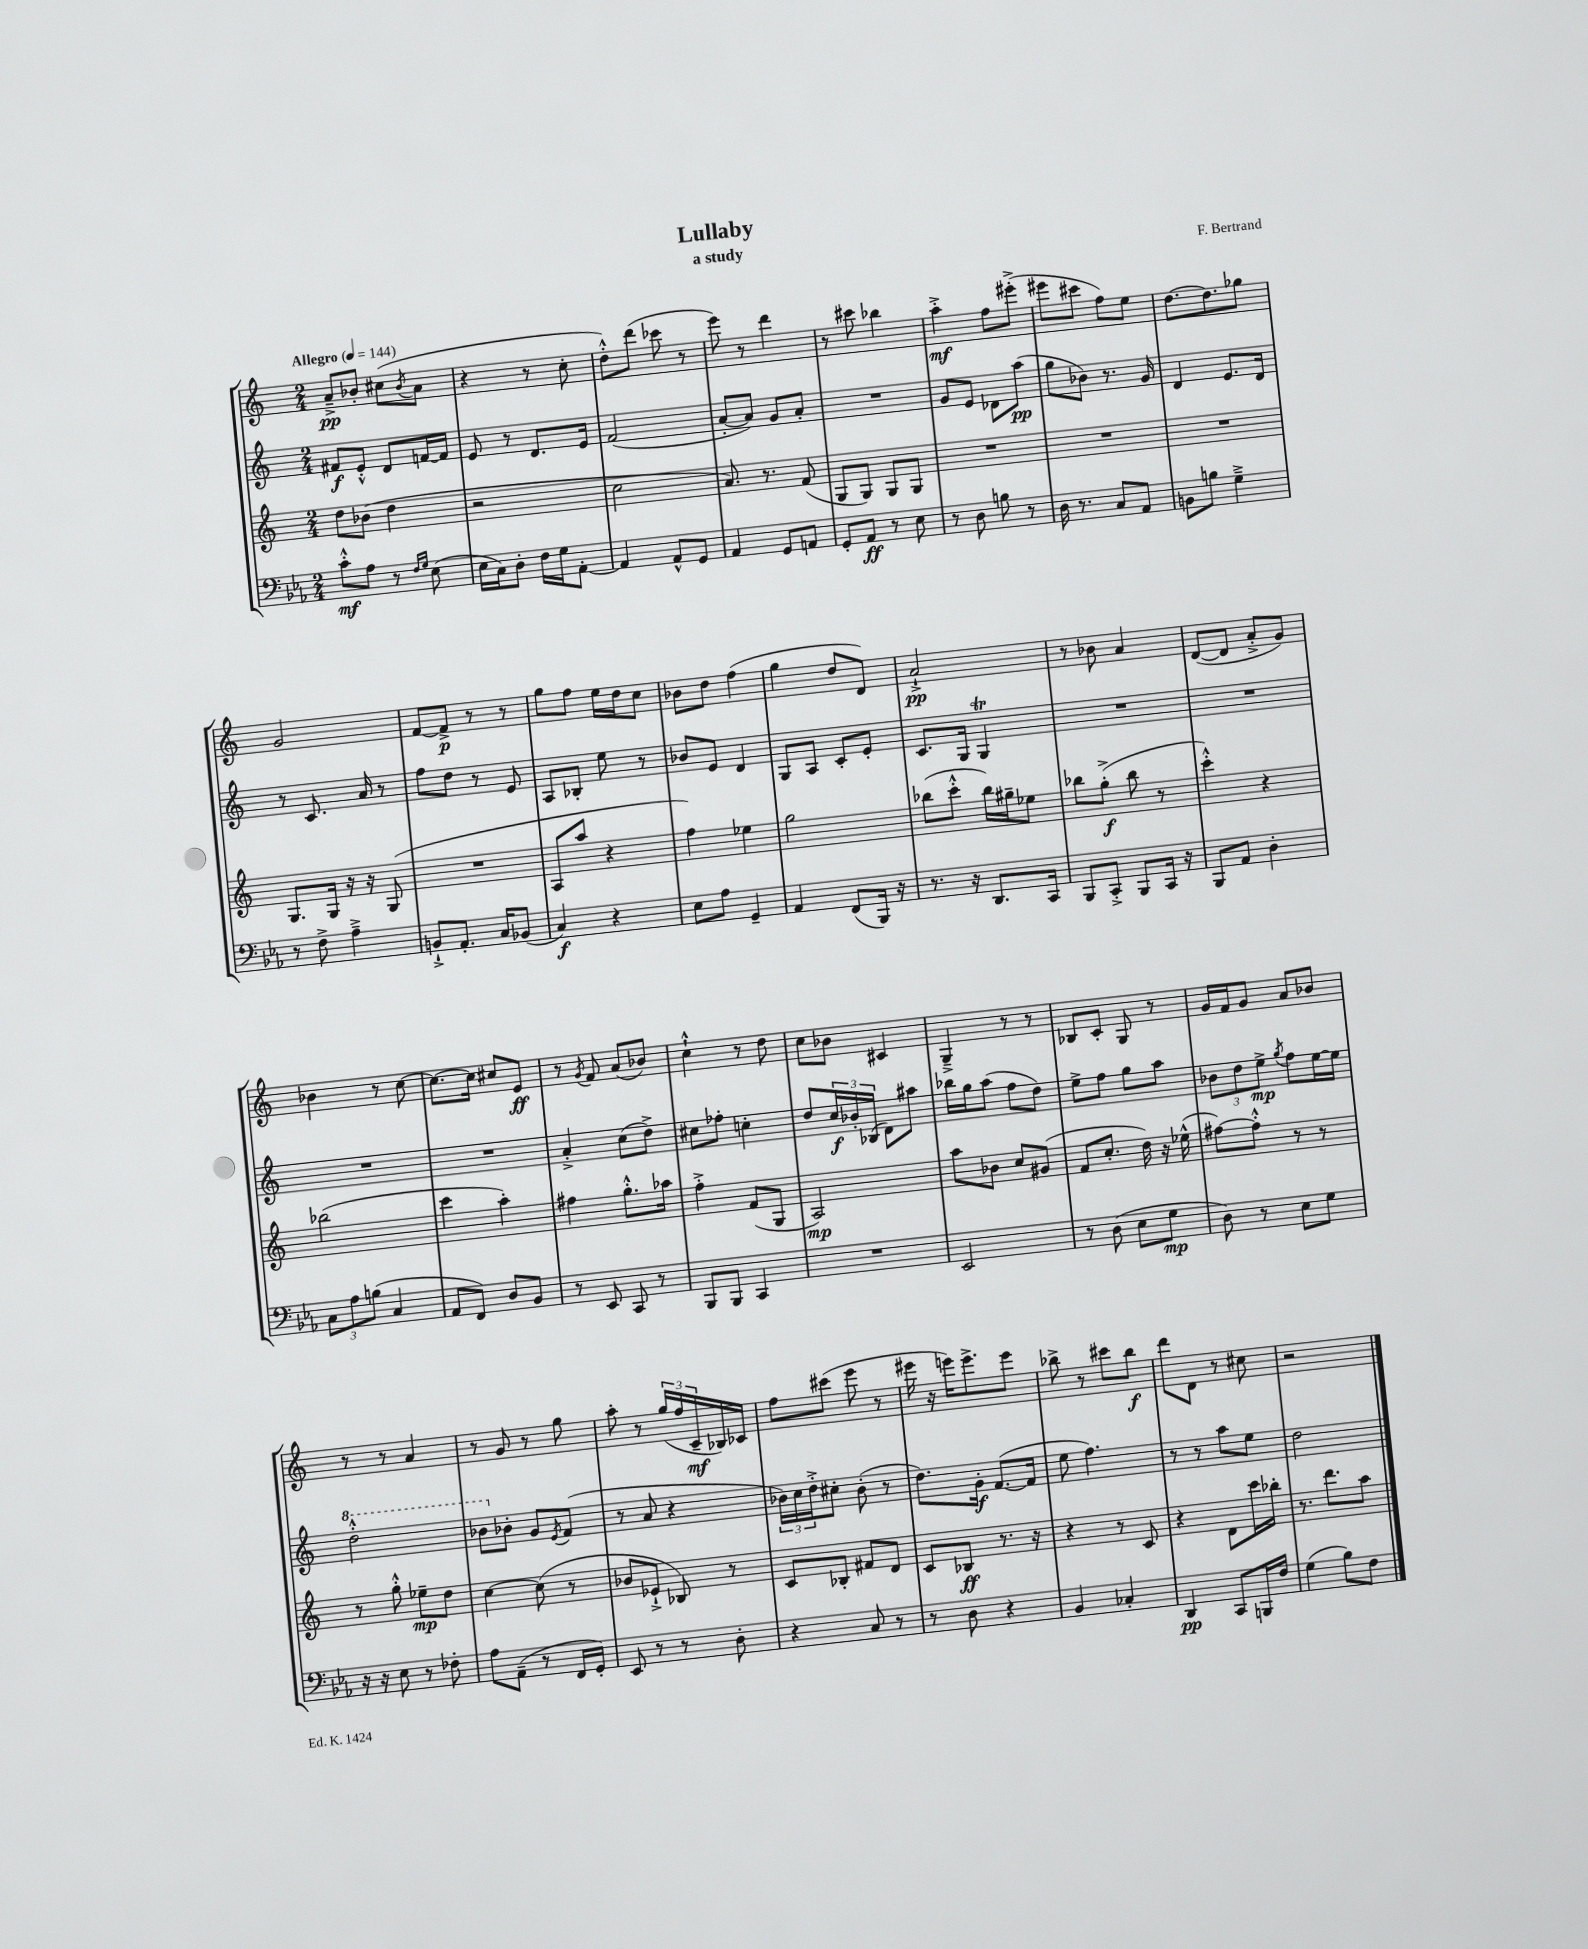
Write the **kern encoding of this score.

**kern	**dynam	**kern	**dynam	**kern	**dynam	**kern	**dynam
*part4	*part4	*part3	*part3	*part2	*part2	*part1	*part1
*staff4	*staff4	*staff3	*staff3	*staff2	*staff2	*staff1	*staff1
*clefF4	*	*clefG2	*	*clefG2	*	*clefG2	*
*k[b-e-a-]	*	*k[]	*	*k[]	*	*k[]	*
*M2/4	*	*M2/4	*	*M2/4	*	*M2/4	*
*MM144	*	*MM144	*	*MM144	*	*MM144	*
=1	=1	=1	=1	=1	=1	=1	=1
!	!	!	!	!	!	!LO:TX:a:B:t=Allegro	!
8c'^^\L	mf	8dd\L	.	8f#X/L	f	8a~^/L	pp
8A-\J	.	(8b-X\J	.	8e'^^/J	.	8b-X'/J	.
8r	.	4dd\	.	8d/L	.	(8cc#X\L	.
16qqF/LL	.	.	.	.	.	.	.
16qqG/JJ	.	.	.	.	.	8qb-/	.
(8E-\	.	.	.	[16fn/L	.	8a\J	.
.	.	.	.	16f/JJ]	.	.	.
=2	=2	=2	=2	=2	=2	=2	=2
16E-\LL	.	2r	.	8e/	.	4r	.
16C\J)	.	.	.	.	.	.	.
8D'\J	.	.	.	8r	.	.	.
16F\LL	.	.	.	8.d/L	.	8r	.
16G\J	.	.	.	.	.	.	.
[8AA-'\J	.	.	.	.	.	8cc'\	.
.	.	.	.	16e/Jk	.	.	.
=3	=3	=3	=3	=3	=3	=3	=3
4AA-/]	.	2cc\	.	(2f/	.	8dd'^^\L)	.
.	.	.	.	.	.	(8ddd\J	.
8AA-^^/L	.	.	.	.	.	8ccc-X\	.
8GG/J	.	.	.	.	.	8r	.
=4	=4	=4	=4	=4	=4	=4	=4
4AA-/	.	8.a/)	.	[8a'/L	.	8eee\)	.
.	.	.	.	8a/J])	.	8r	.
.	.	8.r	.	.	.	.	.
8GG/L	.	.	.	8g/L	.	4ddd\	.
8AAn/J	.	(8f/	.	8a'/J	.	.	.
=5	=5	=5	=5	=5	=5	=5	=5
8GG'/L	.	8G/L	.	2r	.	8r	.
8AA-/J	ff	8G/J)	.	.	.	8ccc#X\	.
8r	.	8G/L	.	.	.	4bb-X\	.
8E-\	.	8G/J	.	.	.	.	.
=6	=6	=6	=6	=6	=6	=6	=6
8r	.	2r	.	8g/L	.	4aa'^\	mf
8D\	.	.	.	8e/J	.	.	.
8Bn\	.	.	.	8d-X\L	.	8ff\L	.
8r	.	.	.	(8aa\J	pp	(8eee#X'^\J	.
=7	=7	=7	=7	=7	=7	=7	=7
16D\	.	2r	.	8gg\L	.	8eee#X\L	.
8.r	.	.	.	.	.	.	.
.	.	.	.	8b-X\J)	.	8ccc#X\J	.
8C/L	.	.	.	8.r	.	8ff\L)	.
8AA-/J	.	.	.	.	.	8ee\J	.
.	.	.	.	16g/	.	.	.
=8	=8	=8	=8	=8	=8	=8	=8
8BBn\L	.	2r	.	4d/	.	[8.dd\L	.
8Bn\J	.	.	.	.	.	.	.
.	.	.	.	.	.	8.dd\]	.
4G~^\	.	.	.	8.e/L	.	.	.
.	.	.	.	.	.	8gg-X\J	.
.	.	.	.	16d/Jk	.	.	.
!!LO:LB:g=z
=9	=9	=9	=9	=9	=9	=9	=9
8r	.	8.G/L	.	8r	.	2g/	.
8F^\	.	.	.	8.c/	.	.	.
.	.	16G/Jk	.	.	.	.	.
4A-~^\	.	16r	.	.	.	.	.
.	.	16r	.	16a/	.	.	.
.	.	(8G/	.	8r	.	.	.
=10	=10	=10	=10	=10	=10	=10	=10
8BBn`^/L	.	2r	.	8ff\L	.	[8f/L	.
8.AA-'/J	.	.	.	8dd\J	.	8f^/J]	p
.	.	.	.	8r	.	8r	.
16C/KL	.	.	.	.	.	.	.
(8BB-X/J	.	.	.	8e/	.	8r	.
=11	=11	=11	=11	=11	=11	=11	=11
4C/)	f	8A/L	.	8A/L	.	8gg\L	.
.	.	8aa/J	.	8B-X'/J	.	8ff\J	.
4r	.	4r	.	8ee\	.	16ee\LL	.
.	.	.	.	.	.	16dd\J	.
.	.	.	.	8r	.	8cc\J	.
=12	=12	=12	=12	=12	=12	=12	=12
8E-\L	.	4ff\)	.	8b-X/L	.	8b-X\L	.
8A-\J	.	.	.	8e/J	.	8dd\J	.
4GG~/	.	4ee-X\	.	4d/	.	(4ff\	.
=13	=13	=13	=13	=13	=13	=13	=13
4AA-/	.	2gg\	.	8G/L	.	4gg\	.
.	.	.	.	8A/J	.	.	.
(8FF/L	.	.	.	8c'/L	.	8dd/L	.
16BBB-/Jk)	.	.	.	8e'/J	.	8d/J)	.
16r	.	.	.	.	.	.	.
=14	=14	=14	=14	=14	=14	=14	=14
8.r	.	(8bb-X\L	.	8.c/L	.	2a`^/	pp
.	.	8ccc'^^\J	.	.	.	.	.
16r	.	.	.	16G/Jk	.	.	.
8.DD/L	.	16bb-\LL)	.	4GT/	.	.	.
.	.	16gg#X~\J	.	.	.	.	.
.	.	8ee-X\J	.	.	.	.	.
16CC/Jk	.	.	.	.	.	.	.
=15	=15	=15	=15	=15	=15	=15	=15
8BBB-/L	.	8bb-X\L	.	2r	.	8r	.
8CC'^/J	.	(8gg'^\J	f	.	.	8b-X\	.
8BBB-/L	.	8bb-\	.	.	.	4a/	.
16CC/Jk	.	8r	.	.	.	.	.
16r	.	.	.	.	.	.	.
=16	=16	=16	=16	=16	=16	=16	=16
8BBB-/L	.	4ccc'^^\)	.	2r	.	([8d/L	.
8AA-/J	.	.	.	.	.	8d/J]	.
4D'\	.	4r	.	.	.	8a'^/L	.
.	.	.	.	.	.	8g/J)	.
!!LO:LB:g=z
=17	=17	=17	=17	=17	=17	=17	=17
12C\L	.	(2bb-X\	.	2r	.	4b-X\	.
12A-\	.	.	.	.	.	.	.
(12Bn\J	.	.	.	.	.	.	.
4C/	.	.	.	.	.	8r	.
.	.	.	.	.	.	[8cc\	.
=18	=18	=18	=18	=18	=18	=18	=18
8AA-/L	.	4ccc\	.	2r	.	8.cc\L_	.
8FF/J)	.	.	.	.	.	.	.
.	.	.	.	.	.	16cc\Jk]	.
8D/L	.	4aa'\)	.	.	.	8cc#X/L	.
8BB-/J	.	.	.	.	.	8e/J	ff
=19	=19	=19	=19	=19	=19	=19	=19
8r	.	4ff#X\	.	4a'^/	.	8r	.
.	.	.	.	.	.	8qg/	.
8EE-/	.	.	.	.	.	8f/	.
8CC/	.	8.gg'^^\L	.	(8cc\L	.	(8a/L	.
8r	.	.	.	8dd^\J)	.	8b-X/J)	.
.	.	16aa-X\Jk	.	.	.	.	.
=20	=20	=20	=20	=20	=20	=20	=20
8BBB-/L	.	4ff'^\	.	8cc#X\L	.	4cc`^^\	.
8BBB-/J	.	.	.	8ff-X'\J	.	.	.
4CC/	.	(8f/L	.	4ccn'\	.	8r	.
.	.	8G/J	.	.	.	8dd\	.
=21	=21	=21	=21	=21	=21	=21	=21
2r	.	2A/)	mp	8dd/L	.	8cc\L	.
.	.	.	.	24cc/L	f	8b-X\J	.
.	.	.	.	24b-X'/	.	.	.
.	.	.	.	(24B-X/JJ	.	.	.
.	.	.	.	8d\L)	.	4c#X/	.
.	.	.	.	8aa#X\J	.	.	.
=22	=22	=22	=22	=22	=22	=22	=22
2EE-/	.	8aa\L	.	16bb-X\LL	.	4G~^/	.
.	.	.	.	16gg\J	.	.	.
.	.	8b-X\J	.	(8aa\J	.	.	.
.	.	8cc/L	.	8ff\L	.	8r	.
.	.	(8g#X/J	.	8dd\J)	.	8r	.
=23	=23	=23	=23	=23	=23	=23	=23
8r	.	8f/L	.	8ee^\L	.	8B-X/L	.
(8D\	.	8.cc'/J	.	8ff\J	.	8c'/J	.
8E-\L	.	.	.	8gg\L	.	8G/	.
.	.	16dd\)	.	.	.	.	.
8G\J	mp	16r	.	8aa\J	.	8r	.
.	.	(16ee-X^^\	.	.	.	.	.
=24	=24	=24	=24	=24	=24	=24	=24
8D\)	.	[8ff#X\L)	.	12b-X\L	.	16g/LL	.
.	.	.	.	.	.	16f/J	.
.	.	.	.	12dd\	.	.	.
8r	.	8ff#'^^\J]	.	.	.	8g/J	.
.	.	.	.	12ee^\J	mp	.	.
.	.	.	.	8qgg/	.	.	.
8E-\L	.	8r	.	8ff\L	.	8a/L	.
8G\J	.	8r	.	[16ee\L	.	8b-X/J	.
.	.	.	.	16ee\JJ]	.	.	.
!!LO:LB:g=z
=25	=25	=25	=25	=25	=25	=25	=25
*	*	*	*	*8va	*	*	*
16r	.	8r	.	2ddd'^^\	.	8r	.
16r	.	.	.	.	.	.	.
8E-\	.	8gg'^^\	.	.	.	8r	.
8r	.	8ee-X~\L	mp	.	.	4a/	.
8F-X'\	.	8dd\J	.	.	.	.	.
=26	=26	=26	=26	=26	=26	=26	=26
8A-\L	.	[4cc\	.	8bb-X\L	.	8r	.
*	*	*	*	*X8va	*	*	*
(8AA-~\J	.	.	.	8b-X'\J	.	8g/	.
8r	.	(8cc\]	.	8g/L	.	8r	.
.	.	.	.	8qe/	.	.	.
16FF/LL	.	8r	.	(8f/J	.	8gg\	.
16GG'/JJ)	.	.	.	.	.	.	.
=27	=27	=27	=27	=27	=27	=27	=27
8EE-/	.	8b-X/L	.	8r	.	8aa'\	.
8r	.	8e-X`^/J	.	8a/	.	8r	.
8r	.	8B-X/)	.	4r	.	(24gg/LL	.
.	.	.	.	.	.	24ff/	.
.	.	.	.	.	.	24c~/	mf
8D'\	.	8r	.	.	.	16B-X/)	.
.	.	.	.	.	.	16c-X/JJ	.
=28	=28	=28	=28	=28	=28	=28	=28
4r	.	8c/L	.	24b-X\LL)	.	8ff\L	.
.	.	.	.	24cc\	.	.	.
.	.	.	.	24dd'^\J	.	.	.
.	.	8B-X'/J	.	8cc#X'\J	.	(8ccc#X\J	.
8C/	.	8f#X/L	.	(8b-'\	.	8eee\	.
8r	.	8d/J	.	8r	.	8r	.
=29	=29	=29	=29	=29	=29	=29	=29
8r	.	8c/L	.	8.dd\L)	.	16eee#X\	.
.	.	.	.	.	.	16r	.
8D\	.	8B-X/J	ff	.	.	16eeen\KL)	.
.	.	.	.	16g'\Jk	f	8.eee^\	.
4r	.	8.r	.	([8.f/L	.	.	.
.	.	.	.	.	.	8eee\J	.
.	.	16r	.	16f/Jk]	.	.	.
=30	=30	=30	=30	=30	=30	=30	=30
4BB-/	.	4r	.	8ee\	.	8bb-X^\	.
.	.	.	.	4.ff\)	.	8r	.
4C-X'/	.	8r	.	.	.	8ccc#X\L	.
.	.	8c/	.	.	.	8bb-\J	f
=31	=31	=31	=31	=31	=31	=31	=31
4DD/	pp	4r	.	8r	.	8ddd\L	.
.	.	.	.	8r	.	8d\J	.
8CC/L	.	8d\L	.	8aa\L	.	8r	.
16BBBn/L	.	16ccc\L	.	8ee\J	.	8cc#X\	.
16F/JJ	.	16bb-X'\JJ	.	.	.	.	.
=32	=32	=32	=32	=32	=32	=32	=32
(4G\	.	8.r	.	2dd\	.	2r	.
.	.	8.ddd\L	.	.	.	.	.
8B-\L)	.	.	.	.	.	.	.
8F\J	.	8aa\J	.	.	.	.	.
==	==	==	==	==	==	==	==
*-	*-	*-	*-	*-	*-	*-	*-
